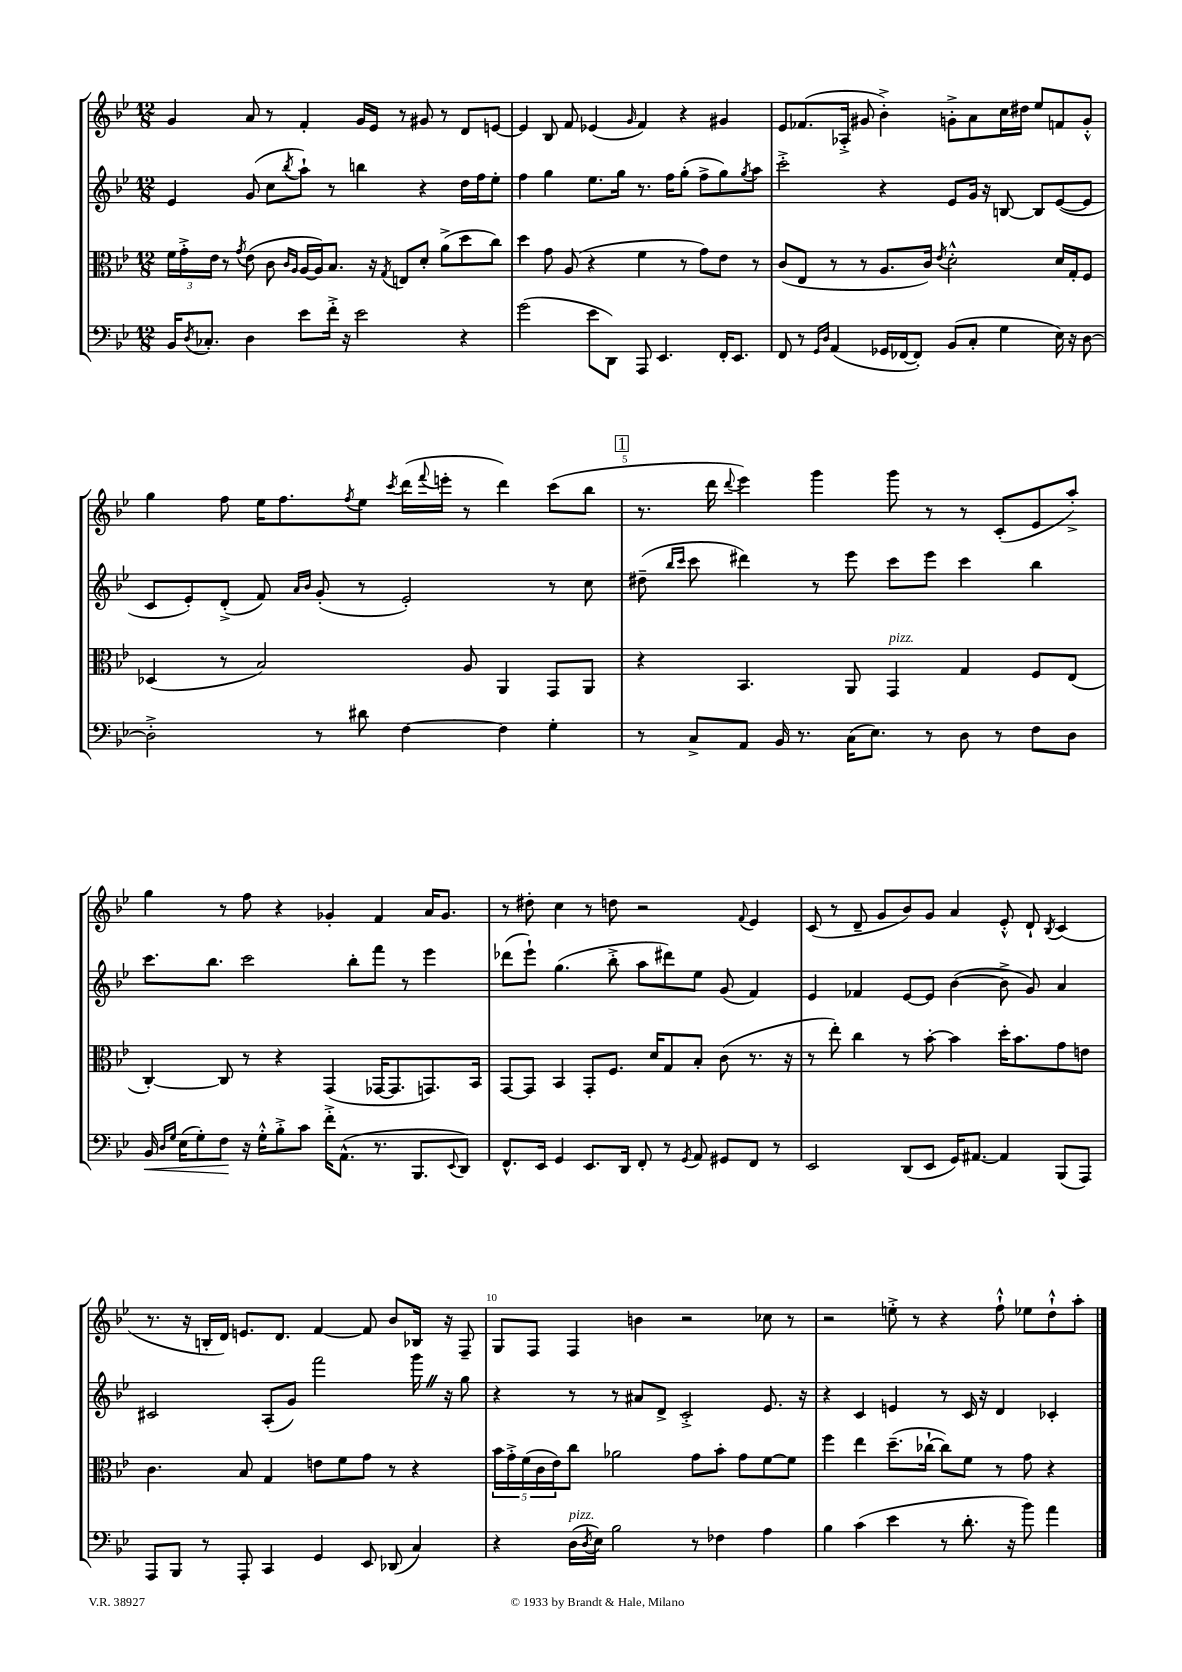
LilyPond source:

<<
\new StaffGroup <<
\new Staff = "s0" {
    \clef treble \key bes \major \numericTimeSignature \time 12/8
    g'4 a'8 r8 f'4-. g'16 ees'16 r8 gis'8 r8 d'8 e'8~ |
    e'4 bes8 f'8 ees'4( \grace { g'16 } f'4) r4 gis'4 |
    ees'8 fes'8.( aes16-.-> gis'8 bes'4-.->) g'8-.-> a'8 c''16 dis''16 ees''8 f'8 g'8-.-^ |
    g''4 f''8 ees''16 f''8. \acciaccatura { f''8 } ees''8 \acciaccatura { c'''8 } d'''16( \appoggiatura { f'''8 } e'''16-. r8 d'''4) c'''8( bes''8 |
    \mark \markup { \box "1" } r8. d'''16 \appoggiatura { d'''8 } ees'''4) g'''4 g'''8 r8 r8 c'8-.( ees'8 a''8-.->) |
    g''4 r8 f''8 r4 ges'4-. f'4 a'16 ges'8. |
    r8 dis''8-. c''4 r8 d''8 r2 \appoggiatura { f'8 } ees'4 |
    c'8( r8 d'8-- g'8 bes'8) g'8 a'4 ees'8-.-^ d'8-! \acciaccatura { bes8 } c'4( |
    r8. r16 b16-. d'16) e'8. d'8. f'4~ f'8 bes'8 bes16 r16 f8-- |
    g8 f8 f4 b'4 r2 ces''8 r8 |
    r2 e''8-.-> r8 r4 f''8-!-^ ees''8 d''8-!-^ a''8-. \bar "|." |
}
\new Staff = "s1" {
    \clef treble \key bes \major \numericTimeSignature \time 12/8
    ees'4 g'8( c''8 \acciaccatura { bes''8 } a''8-!) r8 b''4 r4 d''16 f''16 ees''8-. |
    f''4 g''4 ees''8. g''16 r8. f''16 g''8-.( f''8-> g''8) \acciaccatura { g''8 } a''8 |
    c'''2-.-> r4 ees'8 g'16 r16 b8~ b8 ees'8~( ees'8 |
    c'8 ees'8-.) d'8-.->( f'8) \grace { a'16 bes'16 } g'8-.( r8 ees'2-.) r8 c''8 |
    \mark \markup { \box "1" } dis''8--( \grace { bes''16 c'''16 } c'''8 dis'''4) r8 ees'''8 c'''8 ees'''8 c'''4 bes''4 |
    c'''8. bes''8. c'''2 bes''8-. f'''8 r8 ees'''4 |
    des'''8( ees'''8-!) g''4.( bes''8-.-> a''8 dis'''8) ees''8 g'8( f'4) |
    ees'4 fes'4 ees'8~ ees'8 bes'4~( bes'8-> g'8) a'4 |
    cis'2 a8-.( g'8) f'''2 g'''16 \once \override BreathingSign.text = \markup { \musicglyph "scripts.caesura.straight" } \breathe r16 g''8 |
    r4 r8 r8 ais'8 d'8-> c'2-.-> ees'8. r16 |
    r4 c'4 e'4 r8 c'16 r16 d'4 ces'4-. \bar "|." |
}
\new Staff = "s2" {
    \clef alto \key bes \major \numericTimeSignature \time 12/8
    \tuplet 3/2 { f'16 g'16-.-> ees'16 } r8 \acciaccatura { g'8 } ees'8( c'8 \grace { c'16 a16 } a16~ a16) bes8. r16 \acciaccatura { g8 } e8 d'8-. a'8->( d''8 c''8) |
    d''4 g'8 a8( r4 f'4 r8 g'8) ees'8 r8 |
    c'8( ees8 r8 r8 a8. c'16) \acciaccatura { ees'8 } d'2-.-^ d'16 g16-. f8 |
    des4( r8 bes2) a8 a,4 g,8 a,8 |
    \mark \markup { \box "1" } r4 bes,4. a,8 g,4^\markup { \italic "pizz." } g4 f8 ees8( |
    c4~-.) c8 r8 r4 g,4( ges,16~ ges,8. g,8.) bes,16 |
    g,8~ g,8 bes,4 g,8-. f8. d'16 g8 bes8-. c'8( r8. r16 |
    r8 ees''8-.) c''4 r8 bes'8~-. bes'4 d''16-. bes'8. g'8 e'8 |
    c'4. bes8 g4 e'8 f'8 g'8 r8 r4 |
    \tuplet 5/4 { bes'16 g'16-.-> f'16( c'16 ees'16) } c''8 aes'2 g'8 bes'8-. g'8 f'8~ f'8 |
    f''4 ees''4 d''8.--( ces''16~-! ces''8) f'8 r8 g'8 r4 \bar "|." |
}
\new Staff = "s3" {
    \clef bass \key bes \major \numericTimeSignature \time 12/8
    bes,16 \acciaccatura { d8 } ces8.-. d4 ees'8 f'16-.-> r16 ees'2 r4 |
    g'2( ees'8 d,8) a,,8 ees,4. f,16-. ees,8. |
    f,8 r8 \grace { g,16 d16 } a,4( ges,16 fes,16~ fes,8-.) bes,8( c8-. g4 ees16) r16 d8~ |
    d2-.-> r8 dis'8 f4~ f4 g4-. |
    \mark \markup { \box "1" } r8 c8-> a,8 bes,16 r8. c16( ees8.) r8 d8 r8 f8 d8 |
    bes,16\< \grace { d16 g16 } ees16( g8-.) f8\! r16 g16-.-^ bes8-.-> c'8 f'16-.-> a,8.-^( r8. bes,,8. \appoggiatura { ees,8 } d,8) |
    f,8.-^ ees,16 g,4 ees,8. d,16 f,8-. r8 \acciaccatura { g,8 } a,8 gis,8 f,8 r8 |
    ees,2 d,8( ees,8 g,16) ais,8.~ ais,4 bes,,8( a,,8) |
    a,,8 bes,,8 r8 a,,8-. c,4 g,4 ees,8 des,8( c4) |
    r4 d16^\markup { \italic "pizz." }( \acciaccatura { d8 } ees16) bes2 r8 fes4 a4 |
    bes4 c'4( ees'4 r8 d'8.-. r16 bes'8) a'4 \bar "|." |
}
>>
>>
\layout { \context { \Score \override BarNumber.break-visibility = ##(#f #t #t) barNumberVisibility = #(every-nth-bar-number-visible 5) } }
